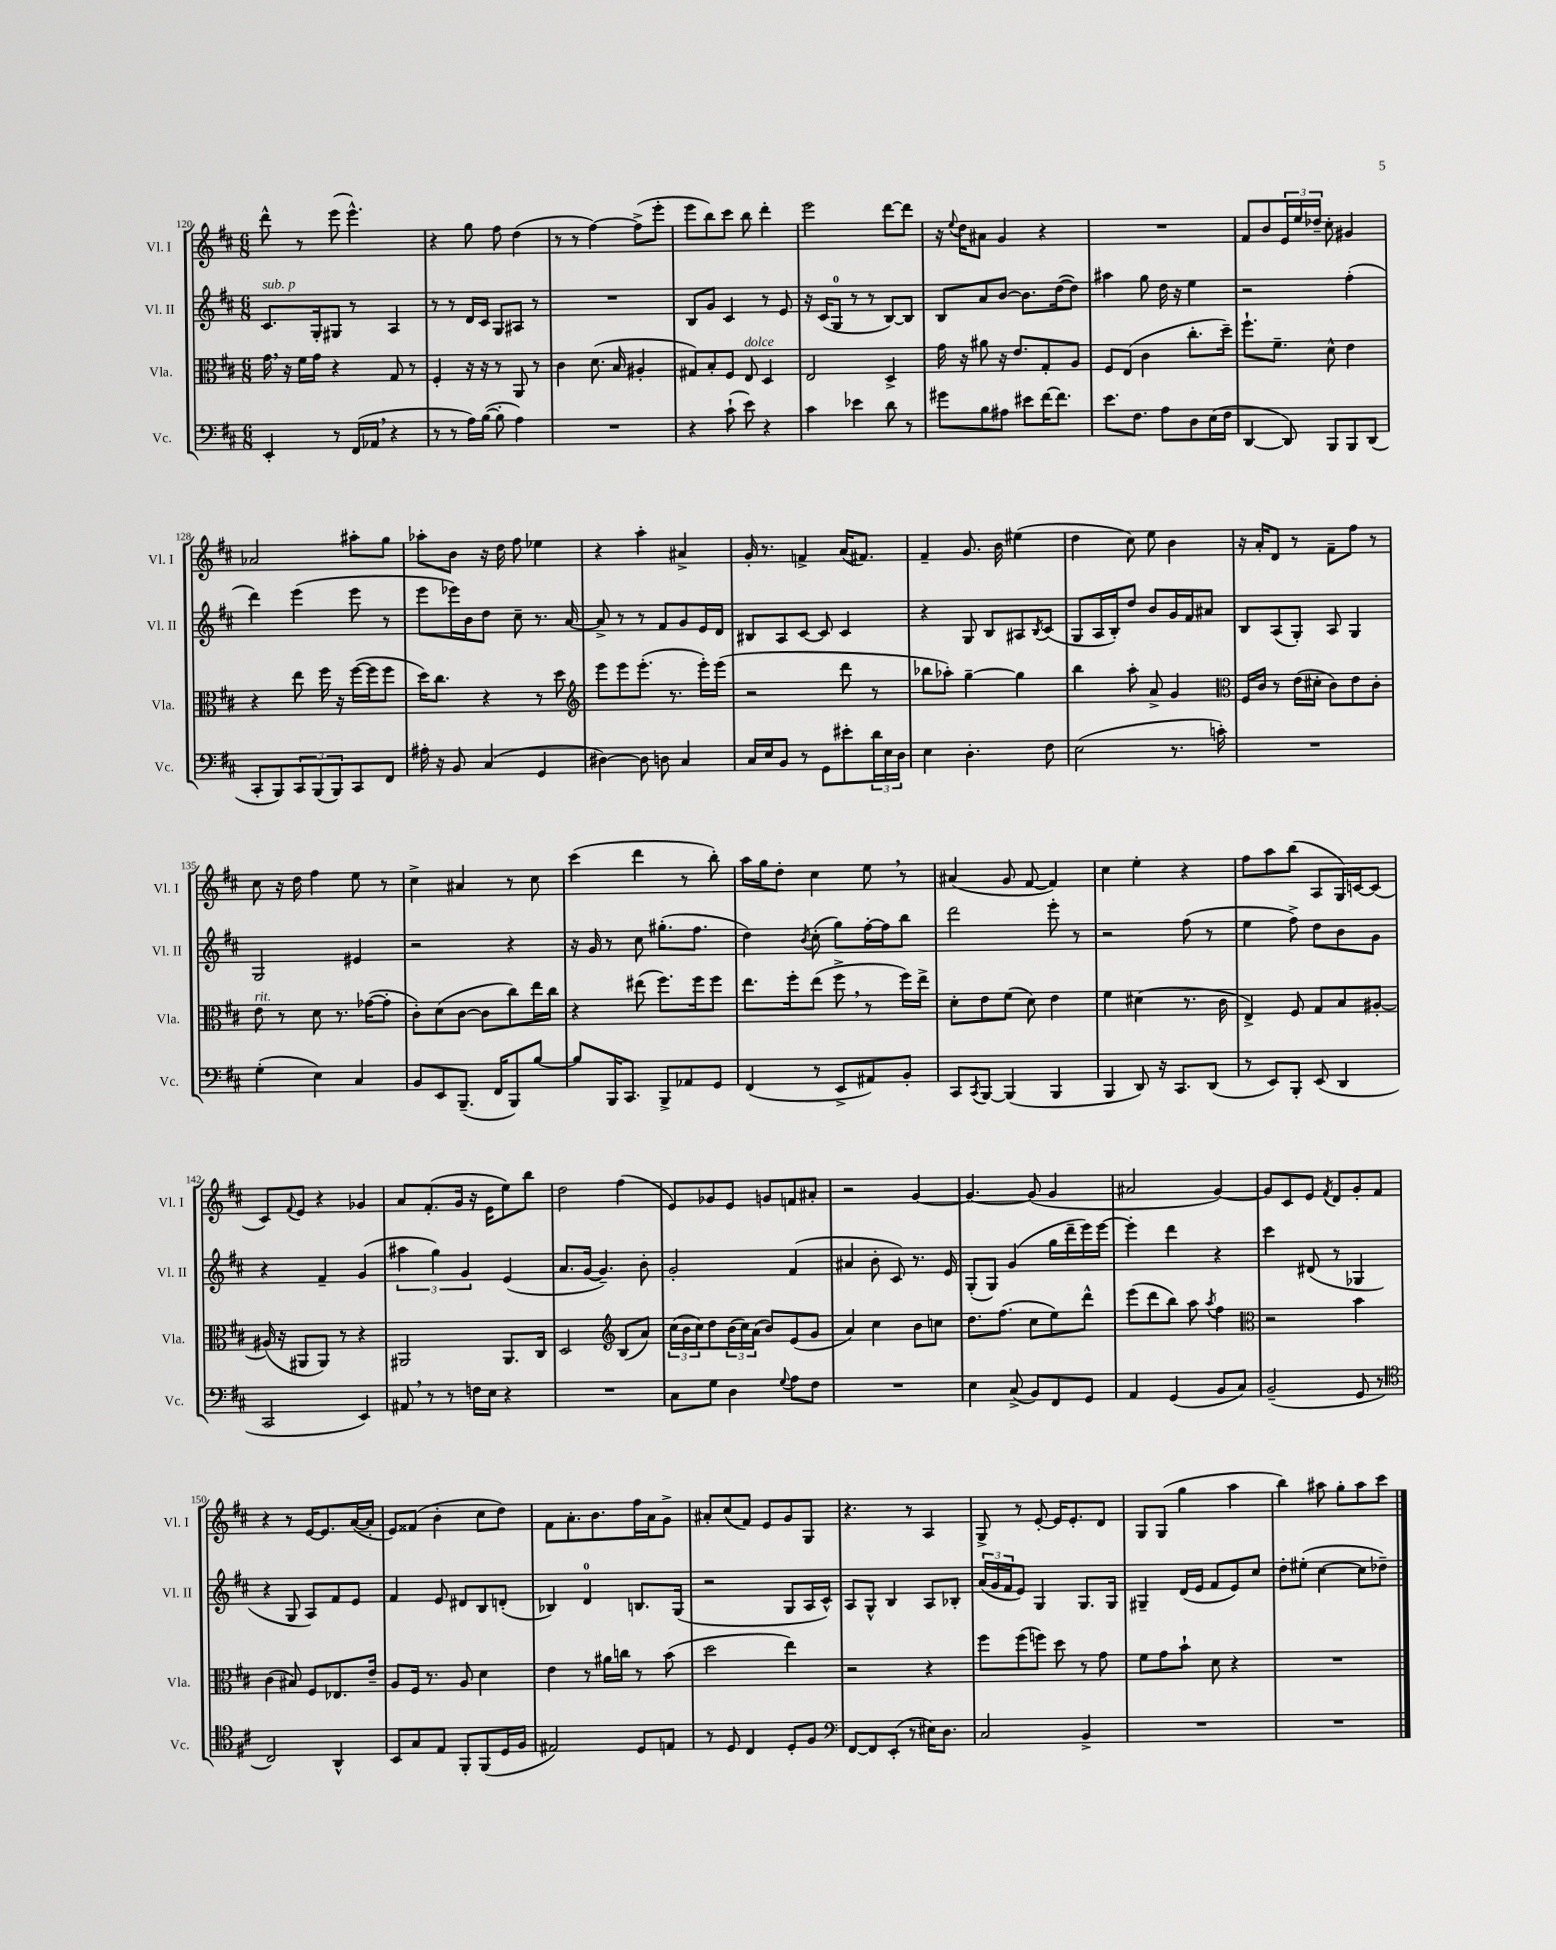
<<
\new StaffGroup <<
\new Staff = "s0" \with { instrumentName = "Vl. I" shortInstrumentName = "Vl. I" } {
    \clef treble \key d \major \numericTimeSignature \time 6/8
    d'''8-^ r8 e'''8( e'''4.-^) |
    r4 g''8 fis''8 d''4( |
    r8 r8 fis''4~) fis''8->( e'''8-. |
    e'''8 b''8) cis'''8 b''8 d'''4-. |
    e'''2 d'''8~ d'''8 |
    r16 \appoggiatura { e''8 } d''16 ais'8 g'4 r4 |
    R2. |
    fis'8 b'8 \tuplet 3/2 { e'16 e''16 des''16-- } cis''8-. gis'4 |
    aes'2 ais''8-. g''8 |
    aes''8-. b'8 r16 d''16 fis''8 ees''4 |
    r4 a''4-. ais'4-> |
    g'16-. r8. f'4-> a'16( fis'8.) |
    fis'4-- g'8. b'16 eis''4( |
    d''4 cis''8) e''8 b'4 |
    r16 a'16-. d'8 r8 fis'8-- fis''8 r8 |
    cis''8 r16 d''16 fis''4 e''8 r8 |
    cis''4-> ais'4 r8 cis''8 |
    cis'''4( d'''4 r8 b''8-.) |
    a''16 g''16 d''8-. cis''4 e''8 \breathe r8 |
    ais'4( g'8 fis'8~ fis'4) |
    cis''4 e''4-. r4 |
    fis''8 a''8 b''8( a8 g16) c'16~ c'8( |
    cis'8) \appoggiatura { fis'8 } e'8 r4 ges'4 |
    a'8 fis'8.-.( g'16 r16 e'16 e''8) b''8 |
    d''2 fis''4( |
    e'8) ges'8 e'8 g'8 f'8 ais'8-. |
    r2 g'4~ |
    g'4.~ g'8( g'4 |
    ais'2 g'4~) |
    g'8 cis'8 e'8 \acciaccatura { fis'8 } d'8 g'8-. fis'8 |
    r4 r8 e'16~ e'8. a'16~( a'16-. |
    e'8) fisis'8( b'4-. cis''8 d''8) |
    fis'8 a'8.-. b'8. fis''16 a'16 g'8-> |
    ais'8-. cis''8( fis'8) e'8 g'8 g8 |
    r4. r8 a4 |
    g8-> r8 e'8~-. e'16 e'8.-. d'8 |
    g8 g8( g''4 a''4 |
    b''4) ais''8 g''8-. ais''8 cis'''8 \bar "|." |
}
\new Staff = "s1" \with { instrumentName = "Vl. II" shortInstrumentName = "Vl. II" } {
    \clef treble \key d \major \numericTimeSignature \time 6/8
    cis'8.^\markup { \italic "sub. p" } g16-. gis8 r8 a4 |
    r8 r8 d'16 cis'16 g8 ais8 r8 |
    R2. |
    b8 g'8 cis'4 r8 e'8 |
    r16 cis'16( g8-0 r8 r8 b8~) b8 |
    b8 a'8 b'8~ b'8. d''16~( d''8) |
    ais''4 g''8 d''16 r16 e''4 |
    r2 fis''4-.( |
    d'''4) e'''4( e'''8 r8 |
    e'''8 ees'''16) b'16 d''8 cis''8-- r8. a'16~ |
    a'8-> r8 r8 fis'8 g'8 e'16 d'16 |
    bis8 a8 cis'8~ cis'8 cis'4 |
    r4 g8 b8 ais8 \acciaccatura { b8 } cis'8( |
    g8 a16 b16-.) d''8 b'8 g'16 fis'16 ais'8 |
    b8 a8( g8-.) a8 g4 |
    g2 eis'4 |
    r2 r4 |
    r16 g'16 r8 cis''8 gis''8.-.( fis''8. |
    d''4) \acciaccatura { b'8 } cis''8-.( g''8) fis''16~-. fis''16 b''8 |
    d'''2 e'''8-. r8 |
    r2 fis''8( r8 |
    e''4 fis''8->) d''8 b'8 g'8 |
    r4 fis'4-- g'4( |
    \tuplet 3/2 { ais''4 g''4) g'4 } e'4( |
    a'8. g'16~ g'4.--) b'8-. |
    g'2-. fis'4( |
    ais'4 b'8-. cis'8) r8. e'16 |
    g8-.( g8) g'4( g''16 d'''16-- e'''16) e'''16~ |
    e'''4-. d'''4 r4 |
    cis'''4 dis'8( r8 ges4 |
    r4 g8 a8) fis'8 e'8 |
    fis'4 e'8 dis'8 b8 d'8-.( |
    bes4) d'4-0 b8. g16( |
    r2 g8 a16 cis'16-^) |
    a8 g8-^ b4 a8 bes8-. |
    \tuplet 3/2 { a'16( g'16 fis'16 } e'8) g4 g8. g16 |
    gis4-- d'16( e'16 fis'8 e'8) cis''8 |
    d''8-. eis''8-.( cis''4~ cis''8 des''8--) \bar "|." |
}
\new Staff = "s2" \with { instrumentName = "Vla." shortInstrumentName = "Vla." } {
    \clef alto \key d \major \numericTimeSignature \time 6/8
    g'16 \breathe r16 fis'16 g'16 r4 g8 r8 |
    fis4-. r16 r16 r8 a,8 r8 |
    cis'4 d'8.( b16 ais4-. |
    gis8) b8-. fis8 e8^\markup { \italic "dolce" } d4 |
    e2 d4-> |
    g'16 r16 ais'8 r16 e'8. g8-. a8 |
    fis8 e8( cis'4 cis''8.-. d''16--) |
    fis''8.-! fis'8.-- d'8-^ e'4 |
    r4 e''8 fis''16 r16 fis''16~( fis''16 fis''8 |
    d''16) cis''8. r4 r8 d''8 |
    \clef treble e'''8 e'''8 e'''8.-.( r8. e'''16-.) e'''16( |
    r2 d'''8 r8 |
    bes''8 aes''8-.) g''4~-- g''4 |
    b''4 a''8-. a'8-> g'4 |
    \clef alto fis16 cis'16 r8 e'16( dis'16-. cis'8) e'8 cis'8-. |
    e'8^\markup { \italic "rit." } r8 d'8 r8. ges'16~( ges'8-. |
    cis'8-.) d'8( cis'8~ cis'8 cis''8) e''16 cis''16 |
    r4 eis''8( fis''8.) fis''16 fis''8 |
    e''8. fis''16-. e''8( fis''8-> \breathe r8 fis''16) e''16-> |
    d'8-. e'8 fis'8( d'8) e'4 |
    fis'4 dis'4( r8. cis'16 |
    e4->) fis8 g8 b8 ais8~-. |
    ais16( r16 ais,8 ais,8) r8 r4 |
    ais,2 ais,8. cis16 |
    d2 \clef treble b8( a'8) |
    \tuplet 3/2 { cis''16( b'16 cis''16) } d''8 \tuplet 3/2 { b'16( cis''16) a'16( } b'8) e'8( g'8 |
    a'4) cis''4 b'8 c''8 |
    d''8. fis''8.( cis''8 e''8) d'''8-^ |
    e'''8( d'''8 b''8) a''8 \acciaccatura { a''8 } fis''4 |
    \clef alto r2 b'4 |
    cis'4( bis8) fis8 ees8. e'16-- |
    a8 fis16 r8. a8 d'4 |
    e'4 r8 ais'16 c''16 r8 b'8( |
    d''2 e''4) |
    r2 r4 |
    fis''8 fis''8( f''8) d''8 r8 g'8 |
    fis'8 g'8 b'8-! d'8 r4 |
    R2. \bar "|." |
}
\new Staff = "s3" \with { instrumentName = "Vc." shortInstrumentName = "Vc." } {
    \clef bass \key d \major \numericTimeSignature \time 6/8
    e,4-. r8 fis,16( aes,16 \breathe r4 |
    r8 r8 a16) b16~( b8-. a4) |
    R2. |
    r4 cis'8-!( e'8) r4 |
    cis'4 ees'4 d'8 r8 |
    gis'8 b8 ais8 eis'8 fis'16~ fis'8. |
    e'8. fis8. a8 d8 e16( fis16 |
    d,4~ d,8) b,,8 b,,8 d,8( |
    cis,8-. b,,8) \tuplet 3/2 { cis,8 b,,8( b,,8) } cis,8 fis,8 |
    ais16-. r16 b,8 cis4( g,4 |
    dis4~) dis8 d8 cis4 |
    cis16 e16 b,8 r8 g,8 eis'8-. \tuplet 3/2 { d'16 e16 d16 } |
    e4 d4.-. fis8 |
    e2( r8. c'16-.) |
    R2. |
    g4-.( e4) cis4 |
    b,8 e,8 b,,8.--( fis,16 b,,8) b8~ |
    b8 b,,16 cis,8. b,,8-> aes,8 g,8 |
    fis,4( r8 e,8-> ais,8) b,8-. |
    cis,8 \acciaccatura { cis,8 } b,,8~ b,,4( b,,4 |
    b,,4 d,8) r16 cis,8. d,8( |
    r8 e,8) b,,8-. e,8( d,4 |
    cis,2 e,4) |
    ais,8 \breathe r8 r8 f16 e16 r4 |
    R2. |
    cis8 g8 d4 \appoggiatura { g8 } a8 fis8 |
    R2. |
    e4 cis8->( b,8) fis,8 g,8 |
    a,4 g,4( b,8 cis8) |
    b,2--( g,8 r8 |
    \clef tenor cis2) a,4-^ |
    b,8 g8 e8 fis,8-. fis,8( d16 fis16 |
    eis2) d8 e8 |
    r8 d8 cis4 d8-. fis8 |
    \clef bass fis,8~ fis,8 e,8-.( r8 eis16) d8. |
    cis2 b,4-> |
    R2. |
    R2. \bar "|." |
}
>>
>>
\layout { \context { \Score currentBarNumber = #120 } }
